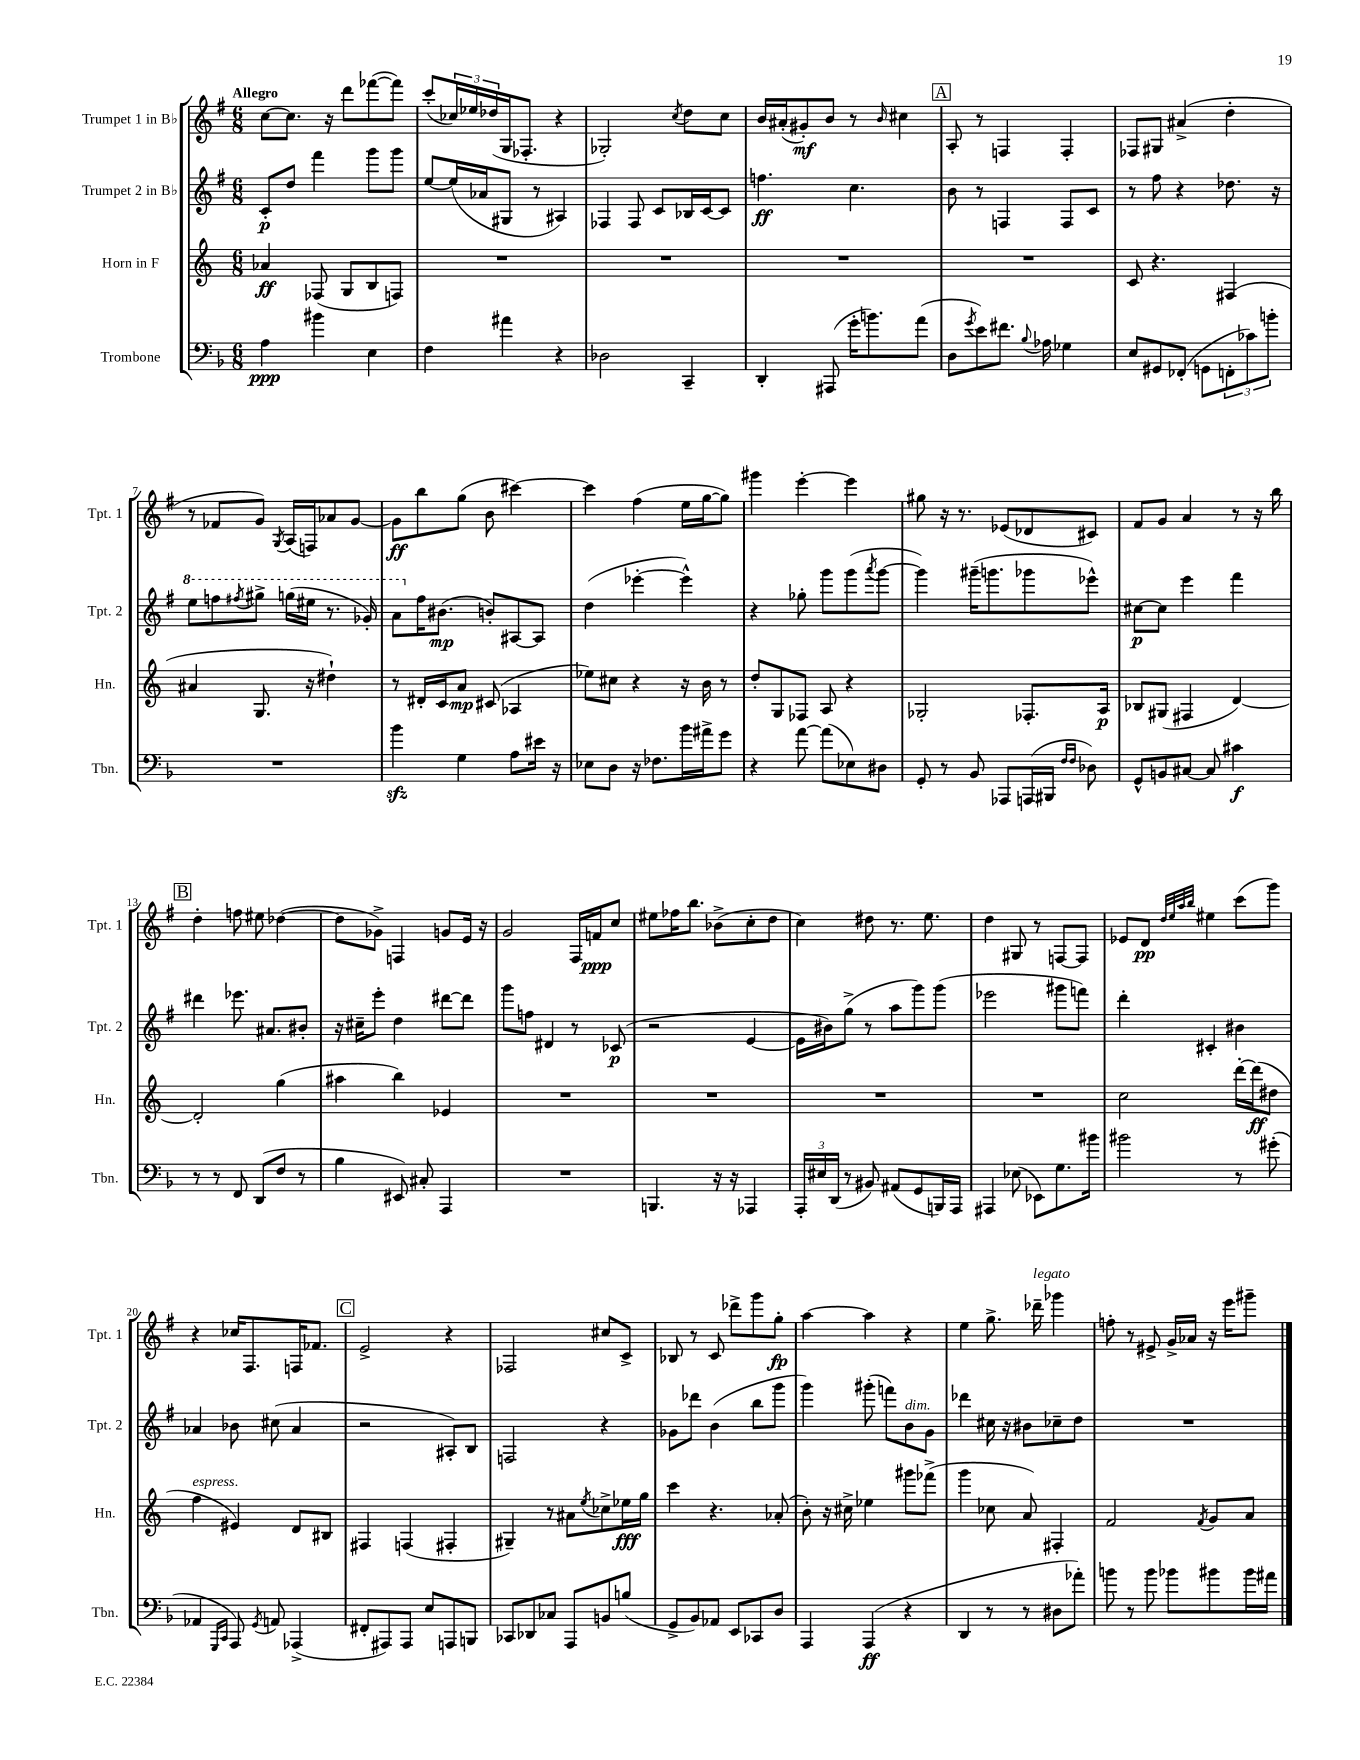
<<
\new StaffGroup <<
\new Staff = "s0" \with { instrumentName = "Trumpet 1 in Bb" shortInstrumentName = "Tpt. 1" } {
    \clef treble \key g \major \numericTimeSignature \time 6/8 \tempo "Allegro"
    c''8~ c''8. r16 d'''8 fes'''8~( fes'''8) |
    c'''8-.( \tuplet 3/2 { ces''16) ees''16 des''16( } g16 fes8.-. r4 |
    ges2-.) \acciaccatura { c''8 } d''8 c''8 |
    b'16 ais'16-.( gis'8-.\mf) b'8 r8 \grace { b'16 } cis''4 |
    \mark \markup { \box "A" } a8-. r8 f4 f4-. |
    fes8 gis8 ais'4->( d''4-. |
    r8 fes'8 g'8) \acciaccatura { g8 } a16( f16) aes'8 g'8~ |
    g'8\ff b''8 g''8( b'8 cis'''4~) |
    cis'''4 fis''4( e''16 g''16~ g''8) |
    gis'''4 e'''4~-. e'''4 |
    gis''8 r16 r8. ees'8( des'8 cis'8) |
    fis'8 g'8 a'4 r8 r16 b''16 |
    \mark \markup { \box "B" } d''4-. f''8 eis''8 des''4~( |
    des''8 ges'8->) f4 g'8 e'16 r16 |
    g'2 fis16 f'16\ppp c''8 |
    eis''8 fes''16 b''8. bes'8->( c''8-. d''8 |
    c''4) dis''8 r8. e''8. |
    d''4 gis8 r8 f8~ f8 |
    ees'8 d'8\pp \grace { d''32 e''32 a''32 b''32 } eis''4 c'''8( g'''8) |
    r4 ces''16 fis8. f16 fes'8. |
    \mark \markup { \box "C" } e'2-> r4 |
    fes2 cis''8 c'8-> |
    bes8 r8 c'8 des'''8-> g'''8 g''8-.\fp |
    a''4~ a''4 r4 |
    e''4 g''8.-> des'''16--^\markup { \italic "legato" } ges'''4 |
    f''8-. r8 eis'8-> g'16-> aes'16 r16 e'''16 gis'''8-- \bar "|." |
}
\new Staff = "s1" \with { instrumentName = "Trumpet 2 in Bb" shortInstrumentName = "Tpt. 2" } {
    \clef treble \key g \major \numericTimeSignature \time 6/8
    c'8-.\p d''8 fis'''4 g'''8 g'''8 |
    e''8~ e''16( aes'16 gis8 r8 ais4) |
    fes4 fes8 c'8 bes16 c'16~ c'8 |
    f''4.\ff c''4. |
    \mark \markup { \box "A" } b'8 r8 f4 f8 c'8 |
    r8 fis''8 r4 des''8. r16 |
    \ottava #1 e'''8 f'''8 \acciaccatura { fis'''8 } gis'''8-> g'''16( eis'''16 r8. ges''16-.) |
    a''8 \ottava #0 fis''16 bis'8.\mp( b'8-.) ais8~ ais8 |
    d''4( ees'''4~-. ees'''4-^) |
    r4 ges''8-. g'''8 g'''8( \acciaccatura { a'''8 } g'''8~ |
    g'''4) gis'''16--( g'''8. ges'''8 ees'''8-^) |
    cis''8~\p cis''8 e'''4 fis'''4 |
    \mark \markup { \box "B" } dis'''4 ees'''8. ais'8. bis'8-. |
    r16 cis''16-- e'''8-. d''4 dis'''8~ dis'''8 |
    g'''8 f''8 dis'4 r8 ces'8\p( |
    r2 e'4~ |
    e'16 bis'16) g''8->( r8 a''8 g'''8) g'''8( |
    ees'''2 gis'''8 f'''8) |
    d'''4-. cis'4-. bis'4 |
    aes'4 bes'8 cis''8( aes'4 |
    \mark \markup { \box "C" } r2 ais8-.) b8 |
    f2 r4 |
    ges'8 des'''8 b'4( b''8 g'''8 |
    g'''4) gis'''8-.( f'''8) b'8^\markup { \italic "dim." } g'8 |
    des'''4 cis''16 r16 bis'8 ces''8-- d''8 |
    R2. \bar "|." |
}
\new Staff = "s2" \with { instrumentName = "Horn in F" shortInstrumentName = "Hn." } {
    \clef treble \key c \major \numericTimeSignature \time 6/8
    aes'4\ff fes8( g8 b8 f8) |
    R2. |
    R2. |
    R2. |
    \mark \markup { \box "A" } R2. |
    c'8 r4. fis4( |
    ais'4 g8. r16 dis''4-!) |
    r8 dis'16-. c'16 a'8\mp cis'8( aes4 |
    ees''8) cis''8 r4 r16 b'16 r8 |
    d''8-. g8 fes8 a8 r4 |
    ges2-. fes8.-. a16\p |
    bes8 gis8( fis4 d'4~) |
    \mark \markup { \box "B" } d'2-. g''4( |
    ais''4 b''4) ees'4 |
    R2. |
    R2. |
    R2. |
    R2. |
    c''2 d'''16~-. d'''16\ff( dis''8 |
    f''4^\markup { \italic "espress." } eis'4) d'8 bis8 |
    \mark \markup { \box "C" } fis4 f4( fis4-. |
    gis4--) r8 ais'8 \acciaccatura { e''8 } ces''8-> ees''16\fff g''16 |
    c'''4 r4. aes'8-.( |
    b'8-.) r16 cis''16-> ees''4 gis'''8 fes'''8->( |
    g'''4 ces''8 a'8) fis4-. |
    f'2 \acciaccatura { f'8 } g'8 a'8 \bar "|." |
}
\new Staff = "s3" \with { instrumentName = "Trombone" shortInstrumentName = "Tbn." } {
    \clef bass \key f \major \numericTimeSignature \time 6/8
    a4\ppp bis'4 e4 |
    f4 ais'4 r4 |
    des2 c,4-- |
    d,4-. ais,,8( g'16-. b'8.) a'8( |
    \mark \markup { \box "A" } d8 \acciaccatura { g'8 } e'8) fis'8. \appoggiatura { bes8 } aes16 ges4 |
    e8 gis,8 fes,8-.( g,8 \tuplet 3/2 { f,8-. ces'8) b'8-. } |
    R2. |
    bes'4\sfz g4 a8 eis'16 r16 |
    ees8 d8 r16 fes8. bes'16 ais'16-> g'8 |
    r4 a'8~ a'8( ees8) dis8 |
    g,8-. r8 bes,8 aes,,8 a,,16( bis,,16 \grace { f16 f16 } des8) |
    g,8-^ b,8 cis8~ cis8 cis'4\f |
    \mark \markup { \box "B" } r8 r8 f,8 d,8( f8 r8 |
    bes4 eis,8) cis8-. a,,4 |
    R2. |
    b,,4. r16 r16 aes,,4 |
    \tuplet 3/2 { a,,16-. eis16 d,16( } r8 bis,8) ais,8( g,8 b,,16) a,,16 |
    ais,,4 ees8( ees,8) g8. bis'16 |
    bis'2 r8 gis'8-.( |
    aes,4 \grace { g,,16 c,16 } a,,8) \acciaccatura { g,8 } a,8 aes,,4->( |
    \mark \markup { \box "C" } fis,8-. ais,,8) ais,,8 e8 a,,8 b,,8 |
    ces,8 des,8 ces8 a,,8 b,8 b8( |
    g,8-> bes,8) aes,8 e,8 ces,8 d8 |
    a,,4 a,,4\ff( r4 |
    d,4 r8 r8 dis8 aes'8-.) |
    b'8 r8 b'8 bes'8 bis'8 bis'16 ais'16 \bar "|." |
}
>>
>>
